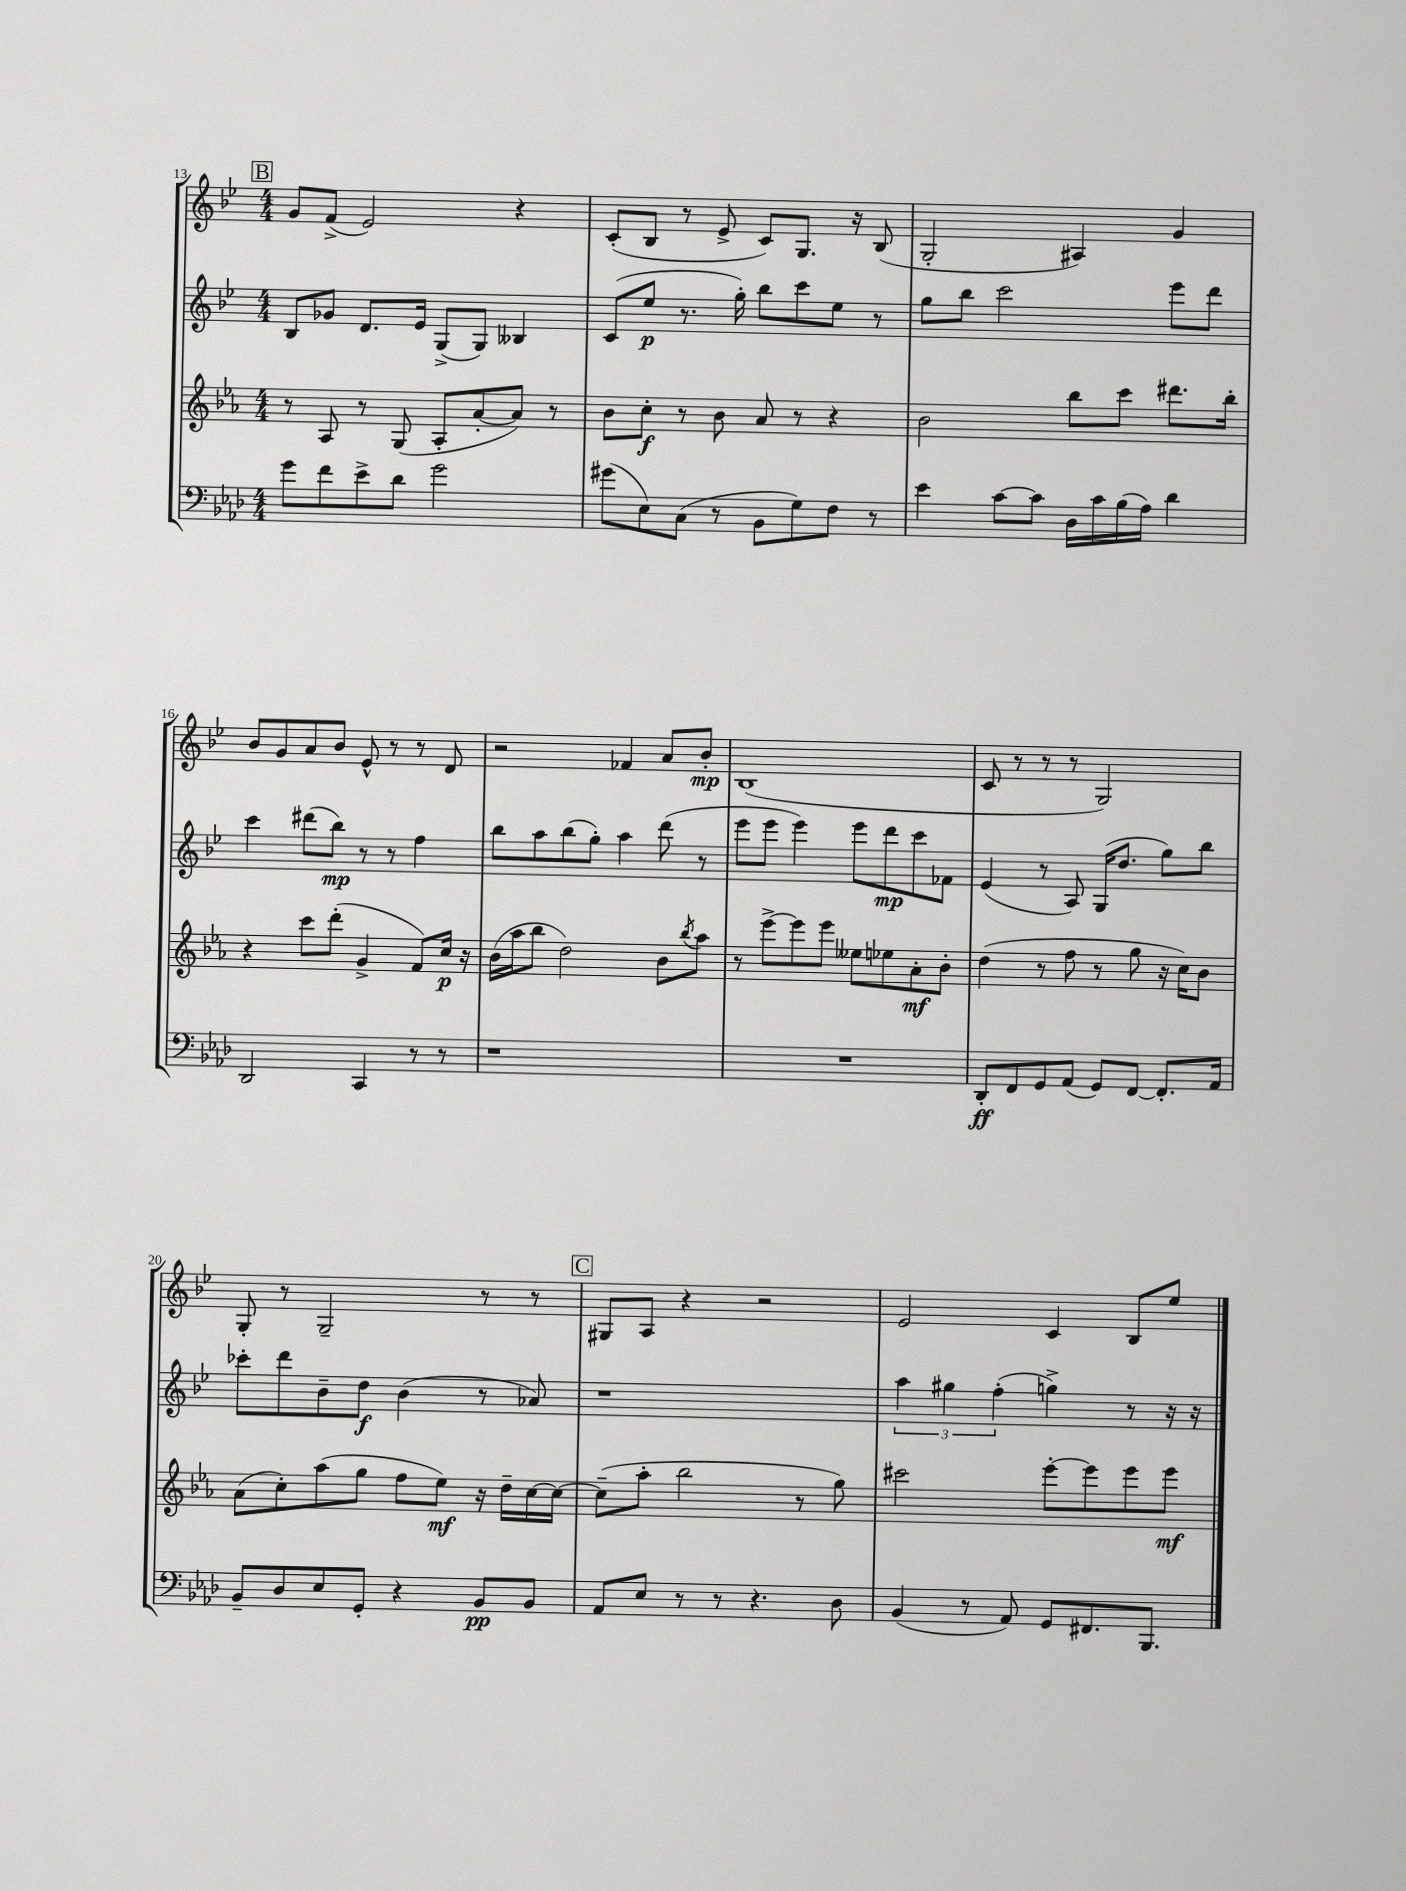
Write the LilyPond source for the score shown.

<<
\new StaffGroup <<
\new Staff = "s0" {
    \clef treble \key bes \major \numericTimeSignature \time 4/4
    \mark \markup { \box "B" } g'8 f'8->( ees'2) r4 |
    c'8-.( bes8 r8 ees'8-> c'8) g8. r16 bes8( |
    g2-. ais4) g'4 |
    bes'8 g'8 a'8 bes'8 ees'8-^ r8 r8 d'8 |
    r2 fes'4 a'8 bes'8-.\mp |
    bes1( |
    c'8 r8 r8 r8 g2) |
    g8-. r8 g2-- r8 r8 |
    \mark \markup { \box "C" } gis8 a8 r4 r2 |
    ees'2 c'4 bes8 ees''8 \bar "|." |
}
\new Staff = "s1" {
    \clef treble \key bes \major \numericTimeSignature \time 4/4
    \mark \markup { \box "B" } bes8 ges'8 d'8. ees'16 g8->( g8) beses4 |
    c'8( ees''8\p r8. g''16-.) bes''8 c'''8 ees''8 r8 |
    g''8 bes''8 c'''2 ees'''8 d'''8 |
    c'''4 dis'''8( bes''8\mp) r8 r8 f''4 |
    bes''8 a''8 bes''8( g''8-.) a''4 d'''8( r8 |
    ees'''8 ees'''8 ees'''4) ees'''8 d'''8\mp c'''8 fes'8 |
    ees'4( r8 a8) g16( d''8. g''8) bes''8 |
    ces'''8-. d'''8 bes'8-- d''8\f bes'4( r8 aes'8) |
    \mark \markup { \box "C" } r1 |
    \tuplet 3/2 { a''4 gis''4 f''4-.( } g''4->) r8 r16 r16 \bar "|." |
}
\new Staff = "s2" {
    \clef treble \key ees \major \numericTimeSignature \time 4/4
    \mark \markup { \box "B" } r8 aes8 r8 g8( aes8-. aes'8~-. aes'8) r8 |
    bes'8 c''8-.\f r8 bes'8 aes'8 r8 r4 |
    bes'2 bes''8 c'''8 dis'''8. bes''16-. |
    r4 c'''8 d'''8-.( g'4-> f'8) c''16\p r16 |
    bes'16( aes''16 bes''8 d''2) bes'8 \acciaccatura { bes''8 } aes''8 |
    r8 ees'''8~-> ees'''8 ees'''8 eeses''8 ees''8 aes'8-.\mf bes'8-. |
    d''4( r8 f''8 r8 g''8 r16 c''16) bes'8 |
    aes'8( c''8-.) aes''8( g''8 f''8 ees''8\mf) r16 d''16-- c''16~ c''16~ |
    \mark \markup { \box "C" } c''8--( aes''8-. bes''2 r8 g''8) |
    cis'''2 ees'''8~-. ees'''8 ees'''8 ees'''8\mf \bar "|." |
}
\new Staff = "s3" {
    \clef bass \key aes \major \numericTimeSignature \time 4/4
    \mark \markup { \box "B" } g'8 f'8 ees'8-> des'8 g'2 |
    gis'8( ees8) c8( r8 bes,8 g8) f8 r8 |
    ees'4 c'8~ c'8 des16 c'16 bes16( aes16) des'4 |
    des,2 c,4 r8 r8 |
    r1 |
    R1 |
    des,8-.\ff f,8 g,8 aes,8( g,8) f,8~ f,8.-. aes,16 |
    bes,8-- des8 ees8 g,8-. r4 bes,8\pp bes,8 |
    \mark \markup { \box "C" } aes,8 ees8 r8 r8 r4. des8 |
    bes,4( r8 aes,8) g,8 fis,8. bes,,8. \bar "|." |
}
>>
>>
\layout { \context { \Score currentBarNumber = #13 } }
